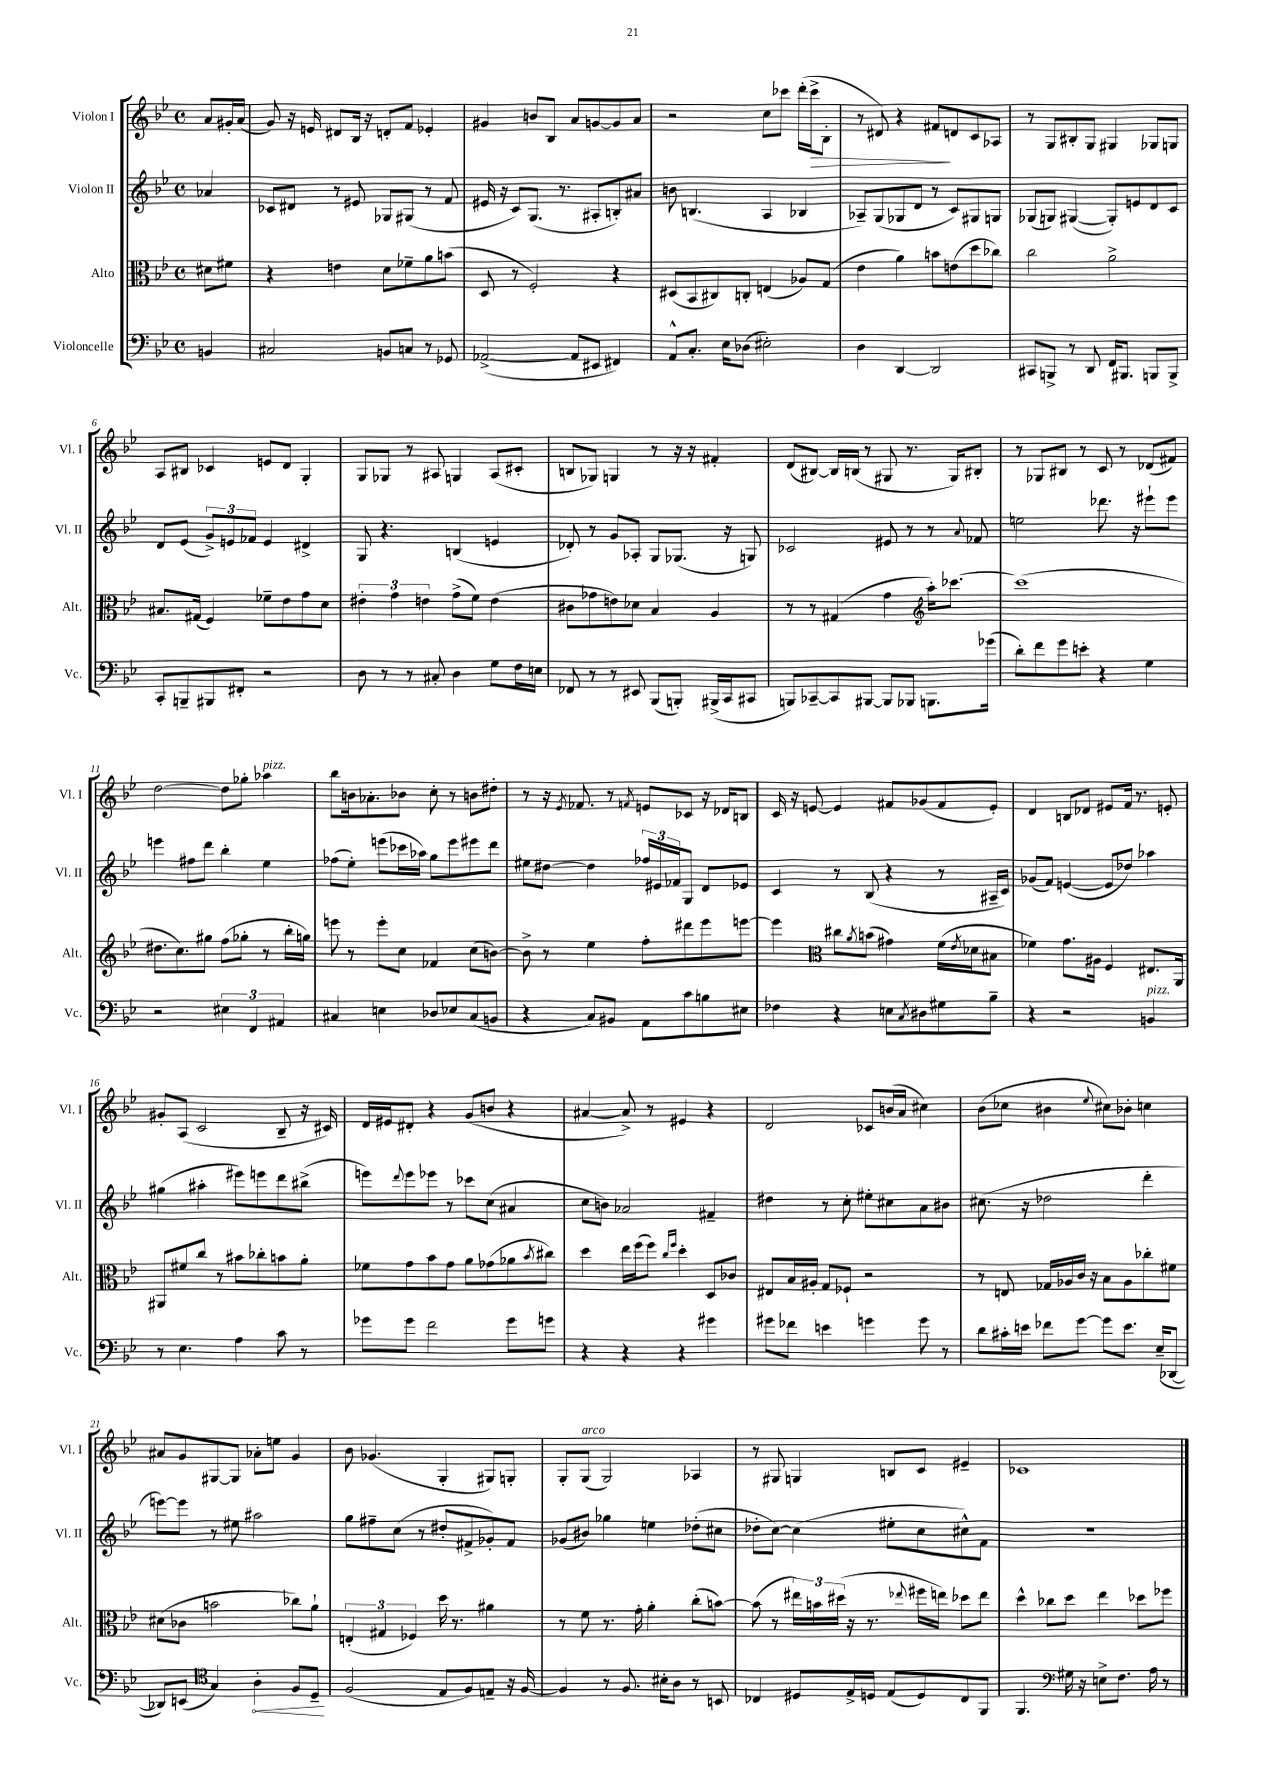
<<
\new StaffGroup <<
\new Staff = "s0" \with { instrumentName = "Violon I" shortInstrumentName = "Vl. I" } {
    \clef treble \key bes \major \defaultTimeSignature \time 4/4 \partial 4
    a'8 gis'16-. a'16( |
    g'8) r16 e'16 dis'8 bes16 r16 d'8-. f'8 ees'4-. |
    gis'4 b'8 bes8 a'8 g'8~ g'8 a'8 |
    r2 c''8 ces'''8 d'''16-.( ces'''16->\> bes8-. |
    r8 dis'8) r4 fis'8\! d'8 c'8 aes8 |
    r8 g8 bis8-. g8 gis4 ges8 g8 |
    a8 bis8 ces'4 e'8 d'8 g4-. |
    g8 ges8 r8 ais8 g4 ais8( cis'8-. |
    b8 ges8) g4 r8 r16 r16 fis'4-. |
    d'8( bis8~) bis16 b16( r8 gis8 r8. gis16) bis8-. |
    r8 ges8 bis8 r8 c'8 r8 des'8( fis'8) |
    d''2~ d''8 ges''8-. aes''4^\markup { \italic "pizz." } |
    bes''8 b'16 aes'8.-. bes'8 c''8-. r8 b'8 dis''8-. |
    r8 r16 \acciaccatura { ees'8 } fes'8. r8 \acciaccatura { f'8 } e'8 ces'8 r16 des'16 b8 |
    c'16 r16 e'8~ e'4 fis'8 ges'8( fis'8 e'8-.) |
    d'4 b8 des'8 eis'8 f'16 r8. e'8-. |
    gis'8-. a8( c'2 bes8-- r16 cis'16) |
    d'16 eis'16 dis'8-. r4 g'8( b'8 r4 |
    ais'4~ ais'8->) r8 eis'4 r4 |
    d'2 ces'8 b'16( a'16 cis''4) |
    bes'8( ces''8 bis'4 \appoggiatura { ees''8 } cis''8) bes'8-. c''4 |
    ais'8 g'8 gis8~ gis8 aes'8-. e''8 g'4 |
    bes'8 ges'4.( g4-. gis8) g8-. |
    g8-. g8^\markup { \italic "arco" }( g2) aes4 |
    r8 gis8 g4 b8 c'8 eis'4-- |
    ces'1 \bar "|." |
}
\new Staff = "s1" \with { instrumentName = "Violon II" shortInstrumentName = "Vl. II" } {
    \clef treble \key bes \major \defaultTimeSignature \time 4/4 \partial 4
    aes'4 |
    ces'8 dis'8 r8 eis'8 ges8 gis8( r8 f'8 |
    eis'16 r16 c'8) g8.( r8. ais8-. b8-.) ais'8 |
    b'8 b4.( a4 bes4 |
    aes8--) g8( ges8 d'8 r8 c'8) gis8 g8 |
    ges8( g8) gis4~( gis8-.) e'8 d'8 c'8 |
    d'8 ees'8( \tuplet 3/2 { g'8->) e'8 fes'8 } e'4 dis'4-> |
    g8 r4. b4( e'4 |
    des'8-.) r8 g'8 aes8-. g8 ges8.( r16 g8) |
    ces'2 eis'8 r8 r8 \appoggiatura { a'8 } fes'8 |
    e''2 des'''8. r16 eis'''8-! eis'''8 |
    e'''4 fis''8 d'''8 bes''4-. ees''4 |
    fes''8( ees''8-.) e'''8( ces'''16 aes''16) g''8 e'''8 eis'''8 d'''8 |
    eis''8 dis''8~ dis''4 \tuplet 3/2 { fes''16 eis'16 fes'16 } g8 d'8 ees'8 |
    c'4 r8 bes8( r4 r8 ais16-- c'16) |
    ges'8( f'8) e'4~( e'8 des''8) aes''4 |
    gis''4( ais''4-. eis'''8) e'''8 d'''8 bis''8->( |
    e'''8) \appoggiatura { d'''8 } e'''8 ees'''8 r8 ces'''8 c''8( ais'4 |
    c''8 b'8) aes'2 fis'4-- |
    dis''4 r8 c''8-. eis''8-. cis''8 a'8 bis'8 |
    cis''8.( r16 des''2 d'''4-. |
    e'''8~) e'''8 r8 eis''8 ais''2 |
    g''8 fis''8-- c''8( r8 dis''8-. fis'8-> ges'8-.) fis'8 |
    ges'8( bis'8) ges''4 e''4 des''8-.( cis''8 |
    des''8-. c''8~) c''4( eis''8-. c''8 cis''8-^) f'8 |
    R1 \bar "|." |
}
\new Staff = "s2" \with { instrumentName = "Alto" shortInstrumentName = "Alt." } {
    \clef alto \key bes \major \defaultTimeSignature \time 4/4 \partial 4
    dis'8 fis'8 |
    r4 e'4 d'8 fes'8-- a'8 b'8( |
    d8 r8 f2-.) r4 |
    dis8( bes,8 cis8) c8-. e4( aes8) g8( |
    ees'4 a'4) b'8 e'8( d''8 ces''8) |
    c''2 a'2-> |
    bis8. gis16( f4) fes'8-- ees'8 g'8 d'8 |
    \tuplet 3/2 { eis'4-. g'4 e'4 } g'8->( f'8) e'4( |
    cis'8 ges'8 e'8) des'8 bes4 a4 |
    r8 r8 gis4( g'4 \clef treble a''16-.) ces'''8.~ |
    ces'''1( |
    dis''8. c''8.) gis''8 f''8( ges''8-. r8 bes''16-. g''16) |
    e'''8 r8 e'''8-. c''8 fes'4 c''8( b'8~) |
    b'8-> r8 ees''4 f''8-. dis'''8 ees'''8 e'''8~ |
    e'''4 \clef alto cis''8 \acciaccatura { a'8 } b'8( gis'4) f'16( \acciaccatura { ees'8 } des'16 bis8 |
    fes'4) g'8. ais16 f4 eis8. a,16 |
    ais,8 fis'8 c''8 r8 bis'8 ces''8-. b'8 a'8-. |
    fes'8 g'8 bes'8 g'8 a'8 ges'8( aes'8 \acciaccatura { bes'8 } cis''8) |
    d''4 ees''16 f''16( f''8) \grace { c''16 f''16 } d''4-. d8 ces'8 |
    eis8 bes16 ais16-. g8 fes8-! r2 |
    r8 e8 ges16 aes16 c'16 r16 bes8 aes8 ces''8-. fis'8 |
    dis'8( ces'8 b'2 ces''8) a'8-! |
    \tuplet 3/2 { e4-.( gis4 fes4) } d''16 r8. ais'4 |
    r8 f'8 r8. g'16-. a'4-. c''8-.( b'8~) |
    b'8( r8 \tuplet 3/2 { eis''16) b'16 dis''16( } r16 r8. \appoggiatura { ees''8 } fis''16 e''16) des''8 e''8 |
    d''4-^ ces''8 d''8 ees''4 des''8 fes''8 \bar "|." |
}
\new Staff = "s3" \with { instrumentName = "Violoncelle" shortInstrumentName = "Vc." } {
    \clef bass \key bes \major \defaultTimeSignature \time 4/4 \partial 4
    b,4 |
    cis2 b,8 c8 r8 ges,8 |
    aes,2~->( aes,8 eis,8 fis,4) |
    a,8-^ c8.-. ees16 des8( eis2-.) |
    d4 d,4~ d,2 |
    cis,8 b,,8-> r8 d,8 f,16 bis,,8. b,,8 b,,8-> |
    c,8-. b,,8-- bis,,8 fis,8-. r2 |
    d8 r8 r8 cis8-. d4 g8 f16 e16 |
    fes,8 r8 r8 eis,8 bes,,8( b,,8-.) bis,,16->( c,16 cis,8 |
    b,,8) ces,8~-- ces,8 bis,,8~ bis,,8 bes,,8 b,,8. ges'16( |
    d'8-.) f'8 g'8 e'8-. r4 g4 |
    r2 \tuplet 3/2 { eis4 f,4 ais,4 } |
    cis4 e4 des8 ees8 cis8( b,8 |
    r4 c8) bis,8 a,8 c'8 b8 eis8 |
    fes4 r4 e8 \acciaccatura { c8 } dis8 gis8 bes8-- |
    r4 r2 b,4^\markup { \italic "pizz." } |
    r8 ees4. a4 c'8 r8 |
    ges'8 ges'8 f'2 ges'8 g'8 |
    r4 r4 r4 gis'4 |
    gis'8 fes'8 e'4 g'4 g'8 r8 |
    d'8 cis'16-. e'16 fes'8 g'8~ g'8 e'8. ees16--( des,8~ |
    des,8) e,8( \clef tenor g4) \once \override Hairpin.circled-tip = ##t a4-.\< f8 d8--\! |
    f2( ees8 f8) e8-- r16 f16~ |
    f4 r8 f8. bis16-. a8 r8 b,8 |
    ces4 dis8 ees16-> d16 ees8( d8) ces8 f,8 |
    f,4. \clef bass gis16 r16 e8-> f8. a16 r8 \bar "|." |
}
>>
>>
